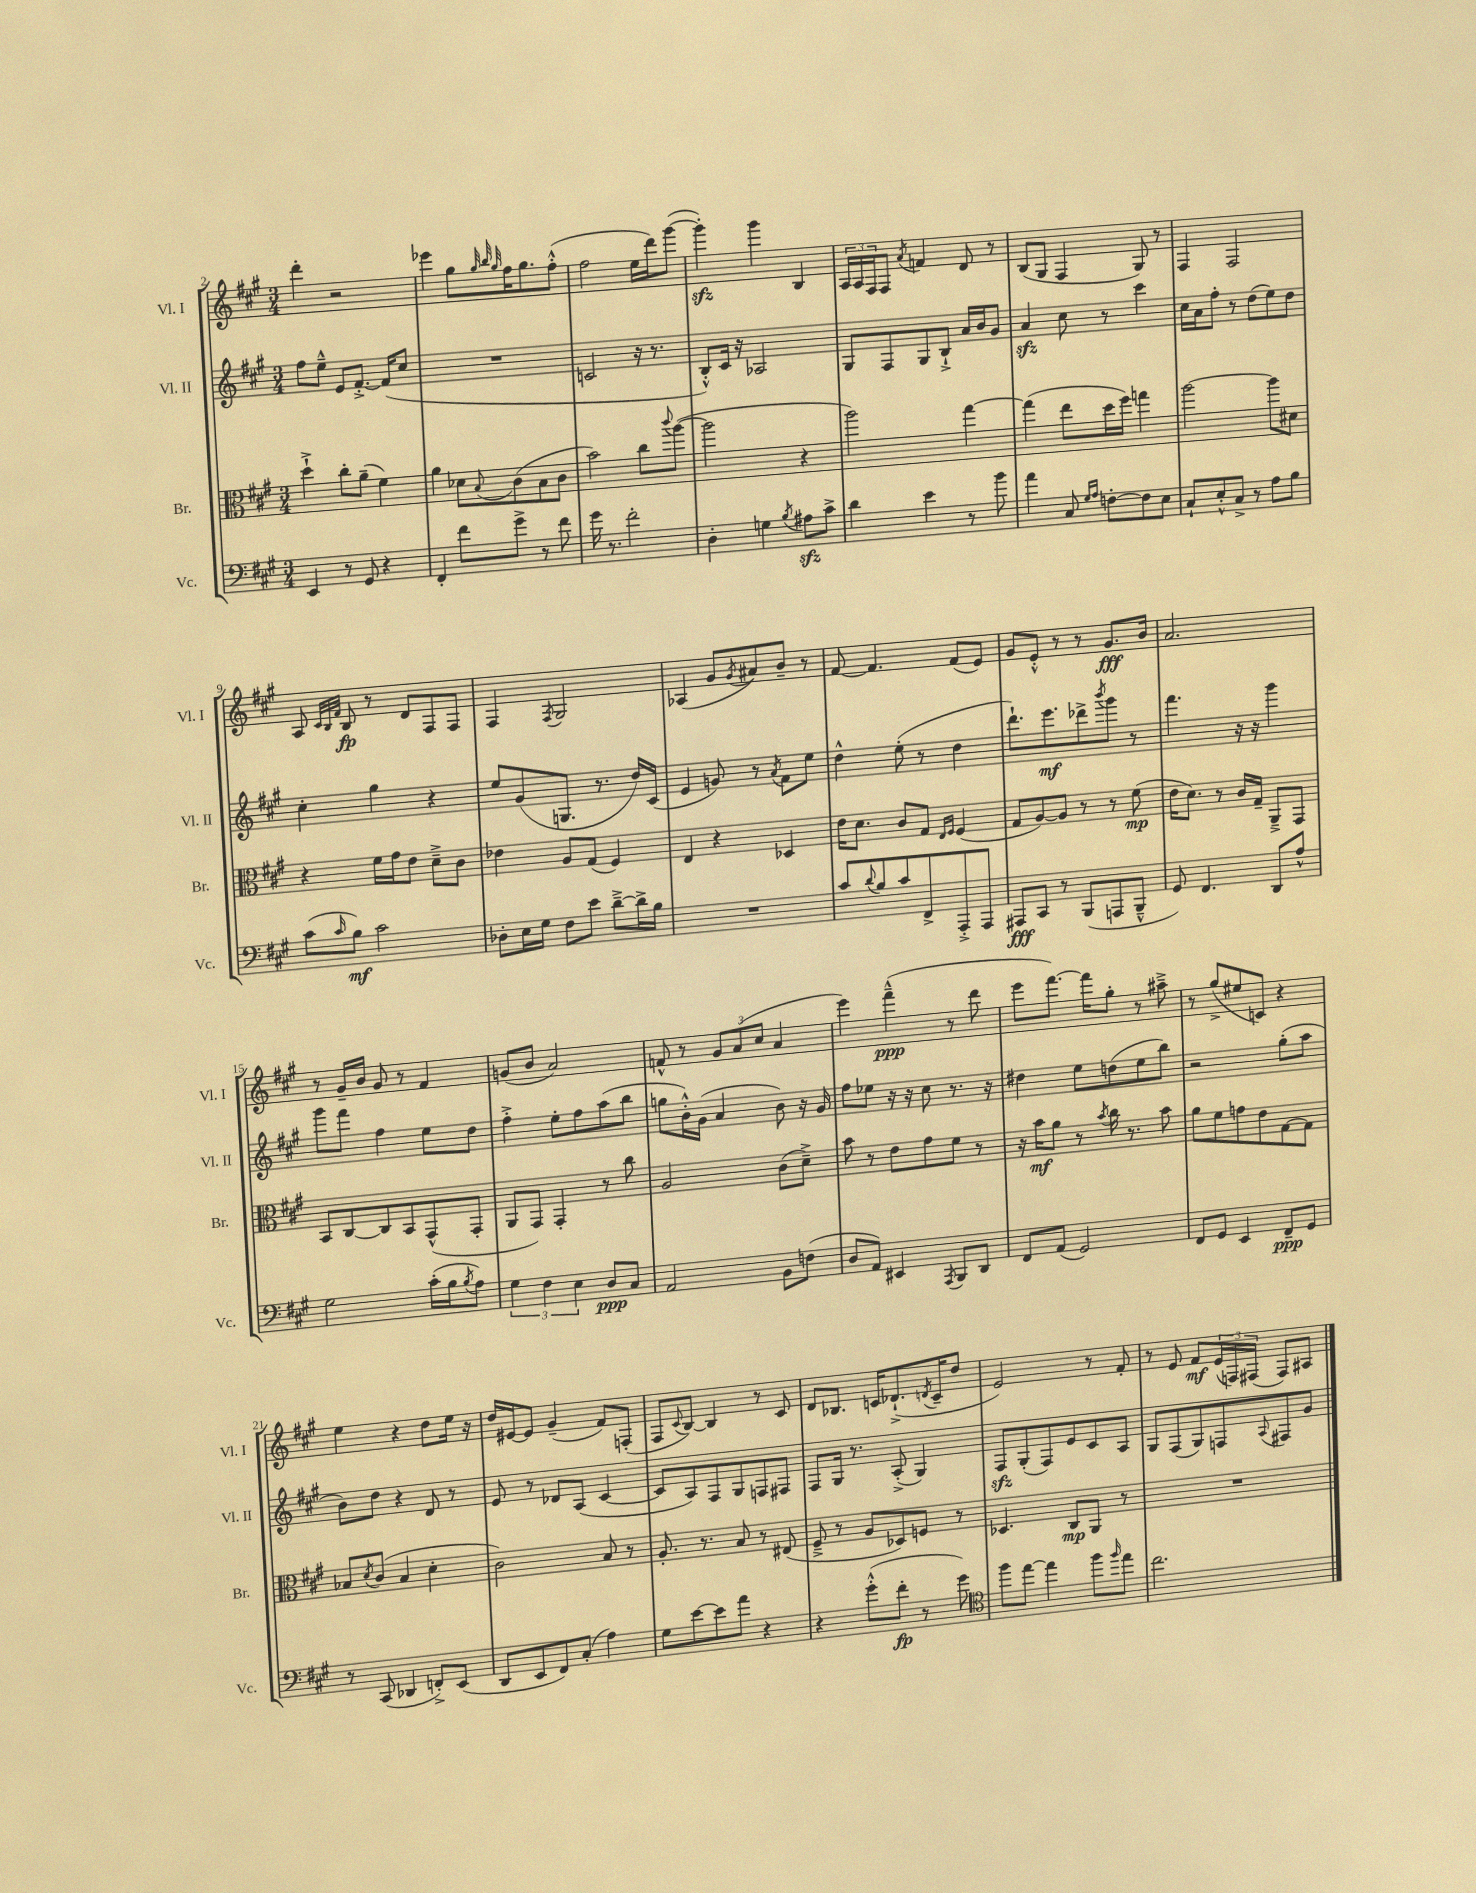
<<
\new StaffGroup <<
\new Staff = "s0" \with { instrumentName = "Vl. I" shortInstrumentName = "Vl. I" } {
    \clef treble \key a \major \numericTimeSignature \time 3/4
    d'''4-. r2 |
    ees'''4 gis''8 \grace { gis''32 b''32 gis''32 } fis''16 gis''8. fis''8-.-^( |
    fis''2 e''16 d'''16) gis'''8~( |
    gis'''4-.\sfz) gis'''4 b4 |
    \tuplet 3/2 { a16 a16 fis16 } fis8 \acciaccatura { a'8 } f'4 d'8 r8 |
    b8( gis8 fis4 gis8) r8 |
    fis4 fis2 |
    a8 \grace { cis'32 b32 fis'32 } b8\fp r8 d'8 fis8 fis8 |
    fis4 \acciaccatura { fis8 } gis2 |
    aes4( gis'8 \acciaccatura { gis'8 } ais'8) b'8-- r8 |
    fis'8~ fis'4. fis'8( e'8) |
    gis'8 e'8-.-^ r8 r8 gis'8.\fff b'16 |
    a'2. |
    r8 gis'16-- b'16 gis'8 r8 fis'4 |
    g'8( b'8 a'2) |
    f'8-^ r8 \tuplet 3/2 { gis'8 a'8( cis''8 } a'4 |
    e'''4) fis'''4---^\ppp( r8 d'''8 |
    e'''8 fis'''8.~) fis'''16 gis''8-. r8 ais''8---> |
    r8 gis''8->( eis''8 c'8) r4 |
    e''4 r4 d''8 e''16 r16 |
    d''16 eis'16~ eis'8 gis'4--( fis'8) f8-.( |
    fis8 \appoggiatura { cis'8 } b8~) b4 r8 cis'8 |
    d'8 bes8. c'16 des'8.-!->( \acciaccatura { d'8 } c'16-- d''8 |
    e'2) r8 fis'8-. |
    r8 e'8 fis'8\mf \tuplet 3/2 { e'16( f16) fis16( } fis8) ais8 \bar "|." |
}
\new Staff = "s1" \with { instrumentName = "Vl. II" shortInstrumentName = "Vl. II" } {
    \clef treble \key a \major \numericTimeSignature \time 3/4
    fis''8 e''8---^ e'8 fis'8.~-.-> fis'16( cis''8 |
    R2. |
    c'2 r16 r8. |
    b8-.-^) cis'16 r16 aes2 |
    gis8 fis8 gis8 b8-!-> a'16 b'16 gis'8 |
    a'4\sfz cis''8 r8 cis'''4 |
    cis''16 a'16 fis''8-. r8 d''8( e''8) d''8 |
    cis''4-. gis''4 r4 |
    e''8 gis'8( g8. r8. d''16) cis'16( |
    e'4 g'8) r8 \acciaccatura { a'8 } fis'8 e''8 |
    d''4-^ e''8-.( r8 d''4 |
    d'''8.-!) e'''8.\mf des'''8-> \acciaccatura { b'''8 } gis'''8 r8 |
    fis'''4. r16 r16 gis'''4 |
    gis'''8 fis'''8 fis''4 e''8 d''8 |
    fis''4-.-> e''8-. fis''8 a''8( b''8 |
    g''8 b'16-.-^) gis'16( a'4 b'8) r16 gis'16 |
    fis''8 ees''8 r16 r16 cis''8 r8. r16 |
    dis''4 e''8 d''8( e''8 b''8) |
    r2 gis''8-.( a''8 |
    b'8) d''8 r4 d'8 r8 |
    e'8 r8 des'8 a8( cis'4~ |
    cis'8 a8) fis8 gis8 f8 fis8 |
    fis8 gis16 r8. a8-.->( gis4) |
    fis8\sfz gis8-.( fis8) e'8 cis'8 a8 |
    gis8 fis8( gis8) f8 \appoggiatura { a8 } fis8 gis'8 \bar "|." |
}
\new Staff = "s2" \with { instrumentName = "Br." shortInstrumentName = "Br." } {
    \clef alto \key a \major \numericTimeSignature \time 3/4
    d''4-!-> cis''8-. a'8--( fis'4) |
    a'4 des'8 \appoggiatura { b8 } cis'8( b8 cis'8 |
    b'2) cis''8 \appoggiatura { cis'''8 } a''8~( |
    a''2 r4 |
    a''2) gis''4~ |
    gis''4( e''8 d''16 fis''16) g''4 |
    a''2~ a''8 dis'8 |
    r4 fis'16 gis'16 e'8 d'8---> cis'8 |
    ees'4 a8 gis8( fis4) |
    e4 r4 des4 |
    e'16 d'8. cis'8 gis8 \grace { e16 fis16 } fis4( |
    gis8 a8~) a8 r8 r8 fis'8\mp( |
    e'16 d'8.) r8 cis'16 gis16-- a,8---> gis,8 |
    b,8 cis8~ cis8 b,8 gis,8-^( gis,8-. |
    a,8 gis,8) gis,4-. r8 cis''8 |
    a2 cis'8( d'8--->) |
    b'8 r8 e'8 gis'8 fis'8 r8 |
    r16 b'16\mf a'8 r8 \acciaccatura { b'8 } cis''16 r8. b'8 |
    a'8 fis'8 g'8 e'8 gis8~ gis8 |
    bes8 \acciaccatura { d'8 } cis'8( bes4 d'4-. |
    cis'2) b8 r8 |
    a8.-. r8. b8 r8 eis8( |
    fis8---> r8 a8 des8) f8 r8 |
    des4. cis8\mp a,8 r8 |
    R2. \bar "|." |
}
\new Staff = "s3" \with { instrumentName = "Vc." shortInstrumentName = "Vc." } {
    \clef bass \key a \major \numericTimeSignature \time 3/4
    e,4 r8 gis,8 r4 |
    fis,4-. fis'8 gis'8-> r8 fis'8 |
    gis'16 r8. fis'2-. |
    d4-. g4 \acciaccatura { b8 } ais8\sfz cis'8-> |
    d'4 e'4 r8 b'8 |
    a'4 cis8 \grace { gis16 a16 } f8~-. f8 e8 |
    cis8-! e8-.-^ cis8-> r8 a8 b8 |
    cis'8( \grace { cis'16 } b8\mf) cis'2 |
    des8-. e16 gis16 fis8 e'8 d'8~---> d'16-> b16 |
    R2. |
    cis'8 \appoggiatura { d'8 } b8 cis'8 fis,8-> a,,8-.-> a,,8 |
    ais,,8\fff cis,8 r8 b,,8( a,,8 b,,8---^ |
    gis,8) fis,4. d,8 a8-^ |
    gis2 cis'16-.( b16 \acciaccatura { b8 } a8) |
    \tuplet 3/2 { gis4 fis4 e4 } d8\ppp cis8 |
    a,2 b,8 f8( |
    d8 a,8) eis,4 \acciaccatura { a,,8 } b,,8 d,8 |
    fis,8 a,8( gis,2) |
    fis,8 gis,8 e,4 fis,8--\ppp gis,8 |
    r8 cis,8( des,4 f,8-.->) e,8( |
    d,8 e,8 fis,8) cis8-.( a4) |
    gis8 e'8~ e'8 a'8 r4 |
    r4 gis'8-.-^( fis'8-.\fp r8 gis'8) |
    \clef tenor fis''8 e''8~ e''4 fis''8 \grace { fis''16 } e''8 |
    cis''2. \bar "|." |
}
>>
>>
\layout { \context { \Score currentBarNumber = #2 } }
